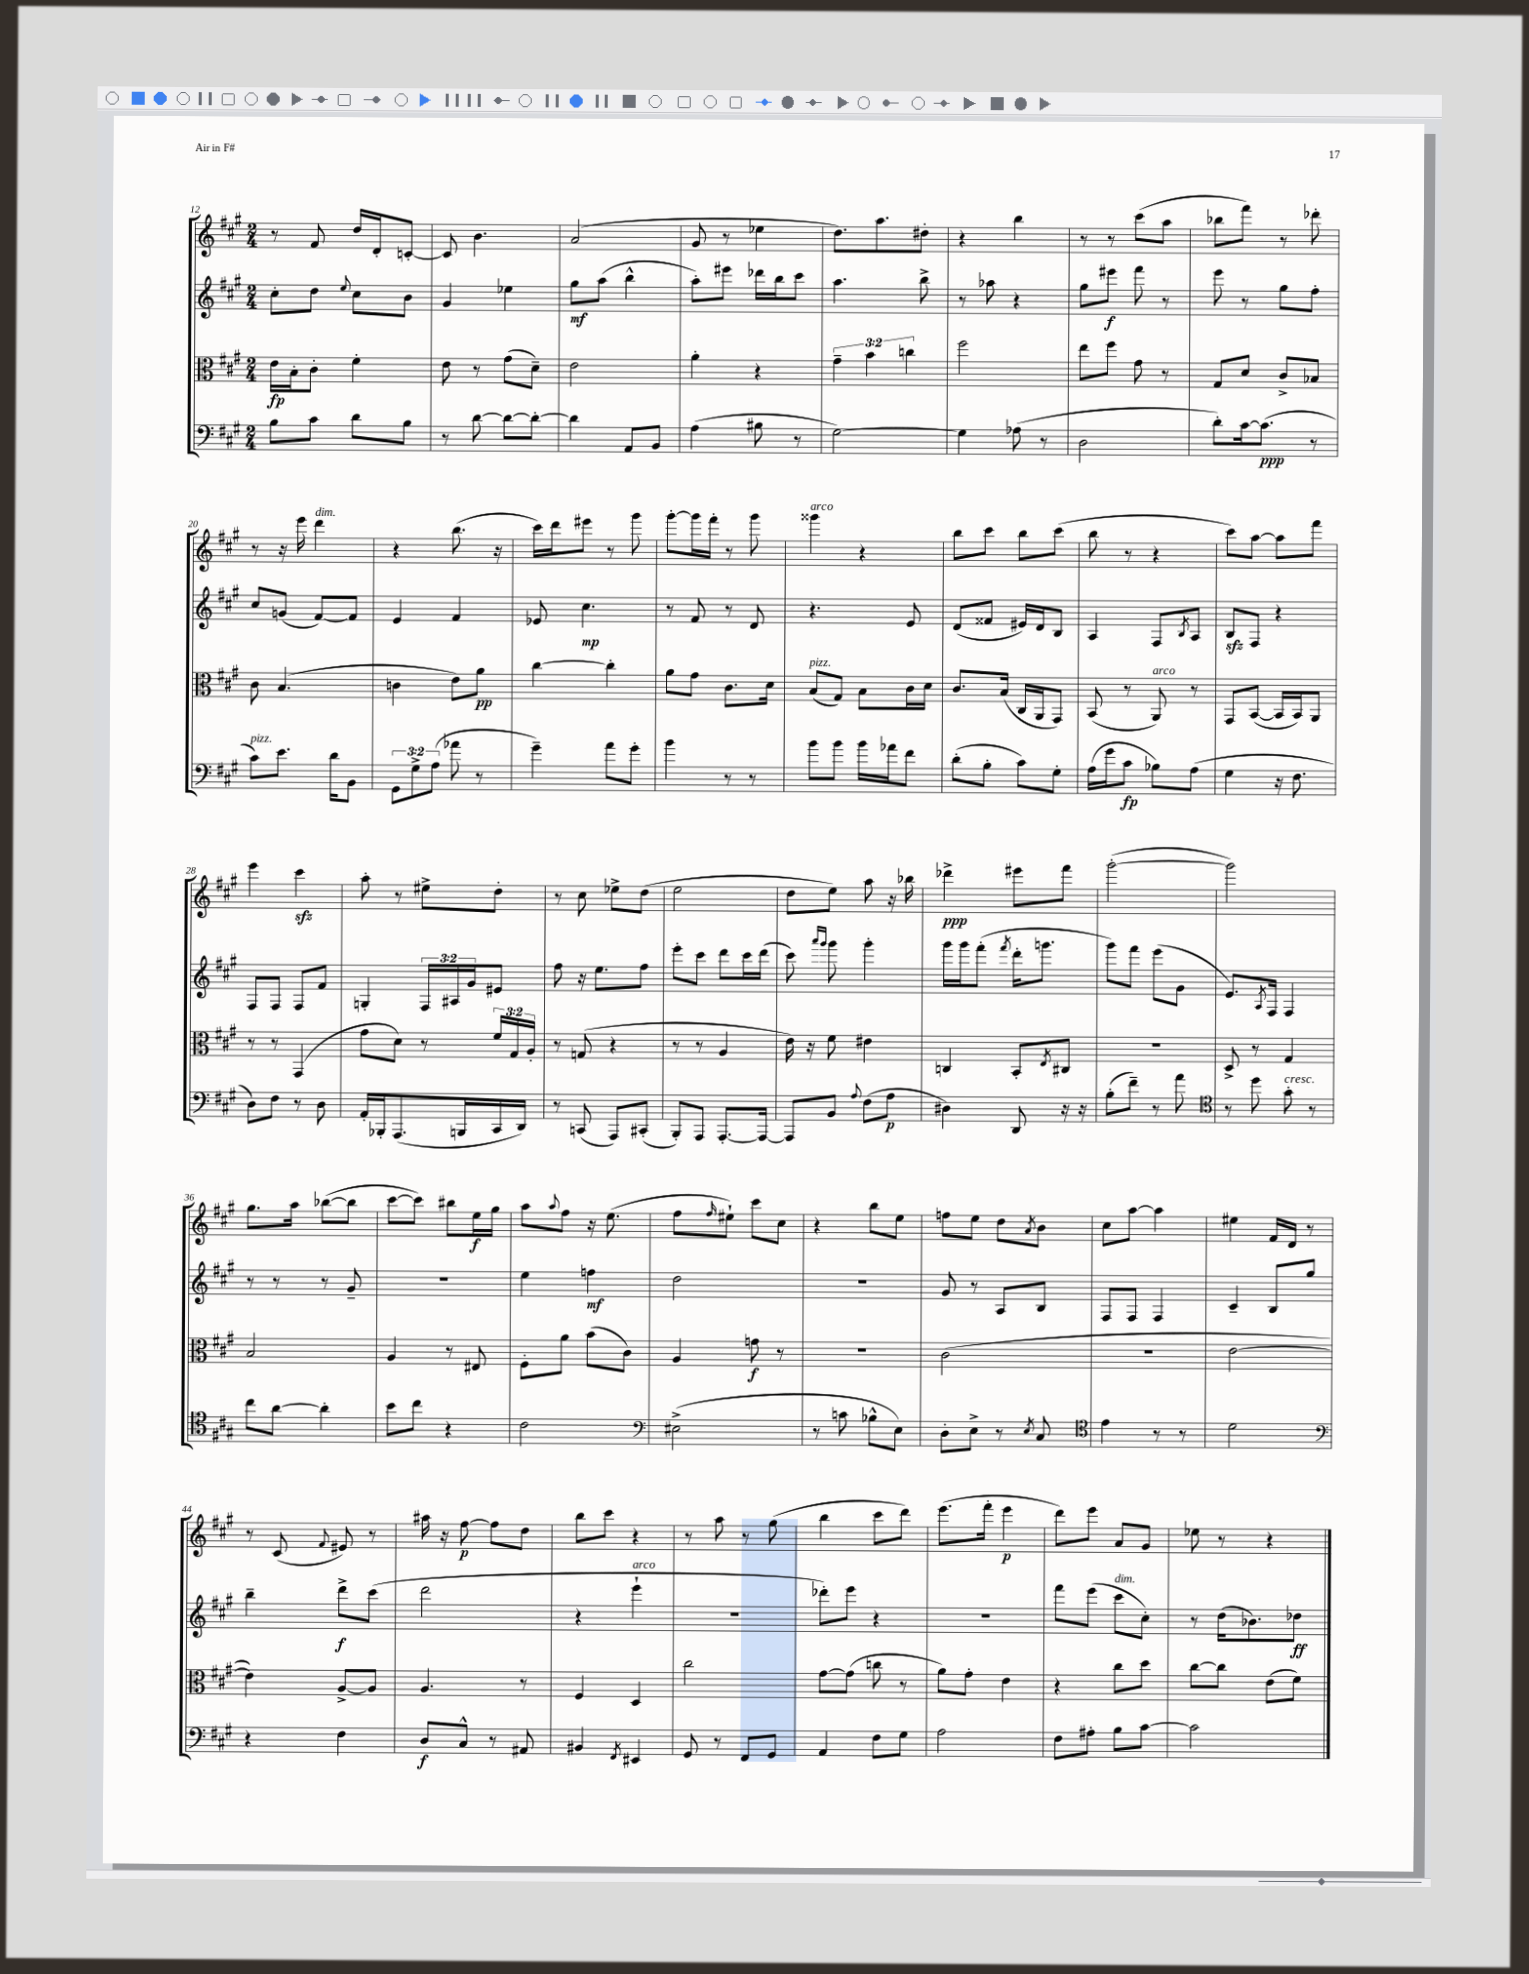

**kern	**kern	**kern	**kern
*staff4	*staff3	*staff2	*staff1
*clefF4	*clefC3	*clefG2	*clefG2
*k[f#c#g#]	*k[f#c#g#]	*k[f#c#g#]	*k[f#c#g#]
*M2/4	*M2/4	*M2/4	*M2/4
8B	16e	8cc#'	8r
.	16B'	.	.
8c#	8c#'	8dd	8f#
.	.	8qqee	.
8d	4f#'	8cc#	16dd
.	.	.	16d'
8B	.	8b	[8c'
=	=	=	=
8r	8e	4g#	8c]
[8d	8r	.	4.b
8d_	(8g#	4ee-	.
8d'_	8d~)	.	.
=	=	=	=
4d]	2e	8gg#	(2a
.	.	(8aa	.
8AA	.	4bb^^	.
8BB	.	.	.
=	=	=	=
(4A	4a'	8aa')	8g#
.	.	8eee#	8r
8B#	4r	16ddd-	4ee-
.	.	16bb	.
8r	.	8ccc#	.
=	=	=	=
[2G#)	6g#~	4.aa	8.dd)
.	6b	.	.
.	.	.	8.aa
.	6cc	.	.
.	.	8bb^	8dd#'
=	=	=	=
4G#]	2ff#	8r	4r
.	.	8aa-	.
(8A-	.	4r	4bb
8r	.	.	.
=	=	=	=
2D	8ee	8gg#	8r
.	8ff#	8eee#	8r
.	8g#	8fff#	(8ccc#
.	8r	8r	8aa
=	=	=	=
8d')	8G#	8eee	8bb-
[16c#	8d	8r	8fff#)
(8.c#]	.	.	.
.	8c#^	8gg#	8r
8r	8B-	8ff#'	8ddd-'
=	=	=	=
8c#)	8c#	8cc#	8r
8.e	(4.B	(8g	16r
.	.	.	16eee
.	.	[8f#)	4ddd
16d	.	.	.
8BB	.	8f#]	.
=	=	=	=
12GG#	4c	4e	4r
12G#^	.	.	.
(12A	.	.	.
8a-	8e)	4f#	(8.bb
8r	8a	.	.
.	.	.	16r
=	=	=	=
4g#~)	[4cc#	8e-	16ccc#)
.	.	.	16ddd
.	.	4.cc#	8eee#
8a	4cc#']	.	8r
8g#'	.	.	8ggg#
=	=	=	=
4b	8a	8r	[8ggg#'
.	8g#	8f#	16ggg#]
.	.	.	16fff#'
8r	8.c#	8r	8r
8r	.	8d	8ggg#
.	16d	.	.
=	=	=	=
8b	(8B	4.r	4ggg##
8b	8G#)	.	.
16b	8B	.	4r
16a-	.	.	.
8f#	16c#	8e	.
.	16d	.	.
=	=	=	=
(8d'	8.c#	(8d	8bb
8B'	.	8f##	8ccc#
.	(16B	.	.
8c#)	16C#	16e#)	8bb
.	16AA	16d	.
8G#'	8GG#)	8B	(8ccc#
=	=	=	=
(16A	(8BB	4A	8bb
16g#	.	.	.
8c#	8r	.	8r
8B-)	8AA)	8F#	4r
.	.	8qB	.
(8A	8r	8A	.
=	=	=	=
4G#	8GG#	8B	8ccc#)
.	([8BB	8F#	[8aa
16r	16BB]	4r	8aa]
8.F#	16BB)	.	.
.	8AA	.	8fff#
=	=	=	=
8D)	8r	8F#	4eee
8F#	8r	8F#	.
8r	(4GG#	8F#	4ccc#
8D	.	8f#	.
=	=	=	=
16AA'	8g#	4G'	8aa'
16BBB-'	.	.	.
(8.AAA	8d)	.	8r
.	8r	24F#	8ee#^
.	.	24A#	.
16BBB	.	.	.
.	.	24g#	.
16CC#	24f#	8e#	8dd'
.	24G#	.	.
16DD)	.	.	.
.	24A'	.	.
=	=	=	=
8r	8r	8ff#	8r
(8CC	(8G	16r	8cc#
.	.	8.ee	.
8AAA)	4r	.	8ee-^
(8CC#'	.	8ff#	(8dd
=	=	=	=
8BBB')	8r	8eee'	2ee
8AAA	8r	8ccc#	.
[8.AAA'	4A	8ddd	.
.	.	16ccc#	.
16AAA_	.	(16ddd	.
=	=	=	=
8AAA]	16e)	8ccc#)	8dd
.	16r	.	.
.	.	16qqaaa	.
.	.	16qqggg#	.
8BB	8f#	8ggg#	8ee)
8qqA	.	.	.
(8F#	4e#	4ggg#'	8aa
8A	.	.	16r
.	.	.	16bb-
=	=	=	=
4D#)	4C	16ggg#	4ddd-^
.	.	16ggg#	.
.	.	(8fff#'	.
.	.	8qfff#	.
8DD	8BB'	16ddd'	8eee#
.	.	8.ggg	.
.	8qE	.	.
16r	8C#	.	8fff#
16r	.	.	.
=	=	=	=
(8B'	2r	8ggg#)	([2ggg#'
8f#~)	.	8fff#	.
8r	.	(8eee	.
8a	.	8g#	.
=	=	=	=
*clefC4	*	*	*
8r	8D^	8.e)	2ggg#])
8dd	8r	.	.
.	.	8qA	.
.	.	16F#	.
8g#'	4G#	4F#	.
8r	.	.	.
=	=	=	=
8cc#	2B	8r	8.gg#
[8a	.	8r	.
.	.	.	16aa
4a']	.	8r	([8bb-
.	.	8g#~	8bb-]
=	=	=	=
8b	4A	2r	[8ccc#
8cc#	.	.	8ccc#])
4r	8r	.	8bb#
.	8E#	.	16ee
.	.	.	16gg#
=	=	=	=
2c#	8F#'	4ee	8aa
.	.	.	8qqaa
.	8a	.	8ff#
.	(8b	4ff	16r
.	.	.	(8.ee
.	8c#)	.	.
=	=	=	=
*clefF4	*	*	*
(2E#^	4A	2dd	8ff#
.	.	.	16qqff#
.	.	.	8ee#`)
.	8g	.	8ccc#
.	8r	.	8cc#
=	=	=	=
8r	2r	2r	4r
8c	.	.	.
8B-^^	.	.	8bb
8E)	.	.	8ee
=	=	=	=
8D'	(2c#	8g#	8ff
8E^	.	8r	8ee
8r	.	8A	8dd
8qE	.	.	8qa
8C#	.	8B	8b
=	=	=	=
*clefC4	*	*	*
4e	2r	8F#	8cc#
.	.	8F#	[8aa
8r	.	4F#	4aa]
8r	.	.	.
=	=	=	=
2d	[2e	4c#~	4ee#
.	.	8B	16f#
.	.	.	16d
.	.	8gg#	8r
=	=	=	=
*clefF4	*	*	*
4r	4e])	4bb~	8r
.	.	.	(8c#
.	.	.	8qqf#
4F#	[8A^	8ddd^	8e#)
.	8A]	(8ccc#	8r
=	=	=	=
8D	4.A	2ddd	16aa#
.	.	.	16r
8C#^^	.	.	[8ff#
8r	.	.	8ff#]
8AA#	8r	.	8dd
=	=	=	=
4BB#	4F#	4r	8bb
.	.	.	8ccc#
8qFF#	.	.	.
4EE#	4D	4eee`	4r
=	=	=	=
8GG#	2cc#	2r	8r
8r	.	.	8aa
8FF#	.	.	8r
8GG#	.	.	(8gg#
=	=	=	=
4AA	[8g#	8ddd-')	4bb
.	(8g#]	8eee	.
8F#	8cc	4r	8ccc#
8G#	8r	.	8ddd)
=	=	=	=
2A	8a)	2r	(8.eee
.	8g#'	.	.
.	.	.	16fff#'
.	4e	.	4eee
=	=	=	=
8F#	4r	8fff#	8ddd)
8A#'	.	(8eee	8eee
8B	8cc#	8ccc#	8a
[8c#	8dd	8cc#')	8g#
=	=	=	=
2c#]	[8cc#	8r	8ee-
.	8cc#]	(16dd	8r
.	.	8.b-)	.
.	(8e	.	4r
.	8f#)	8dd-	.
==	==	==	==
*-	*-	*-	*-
